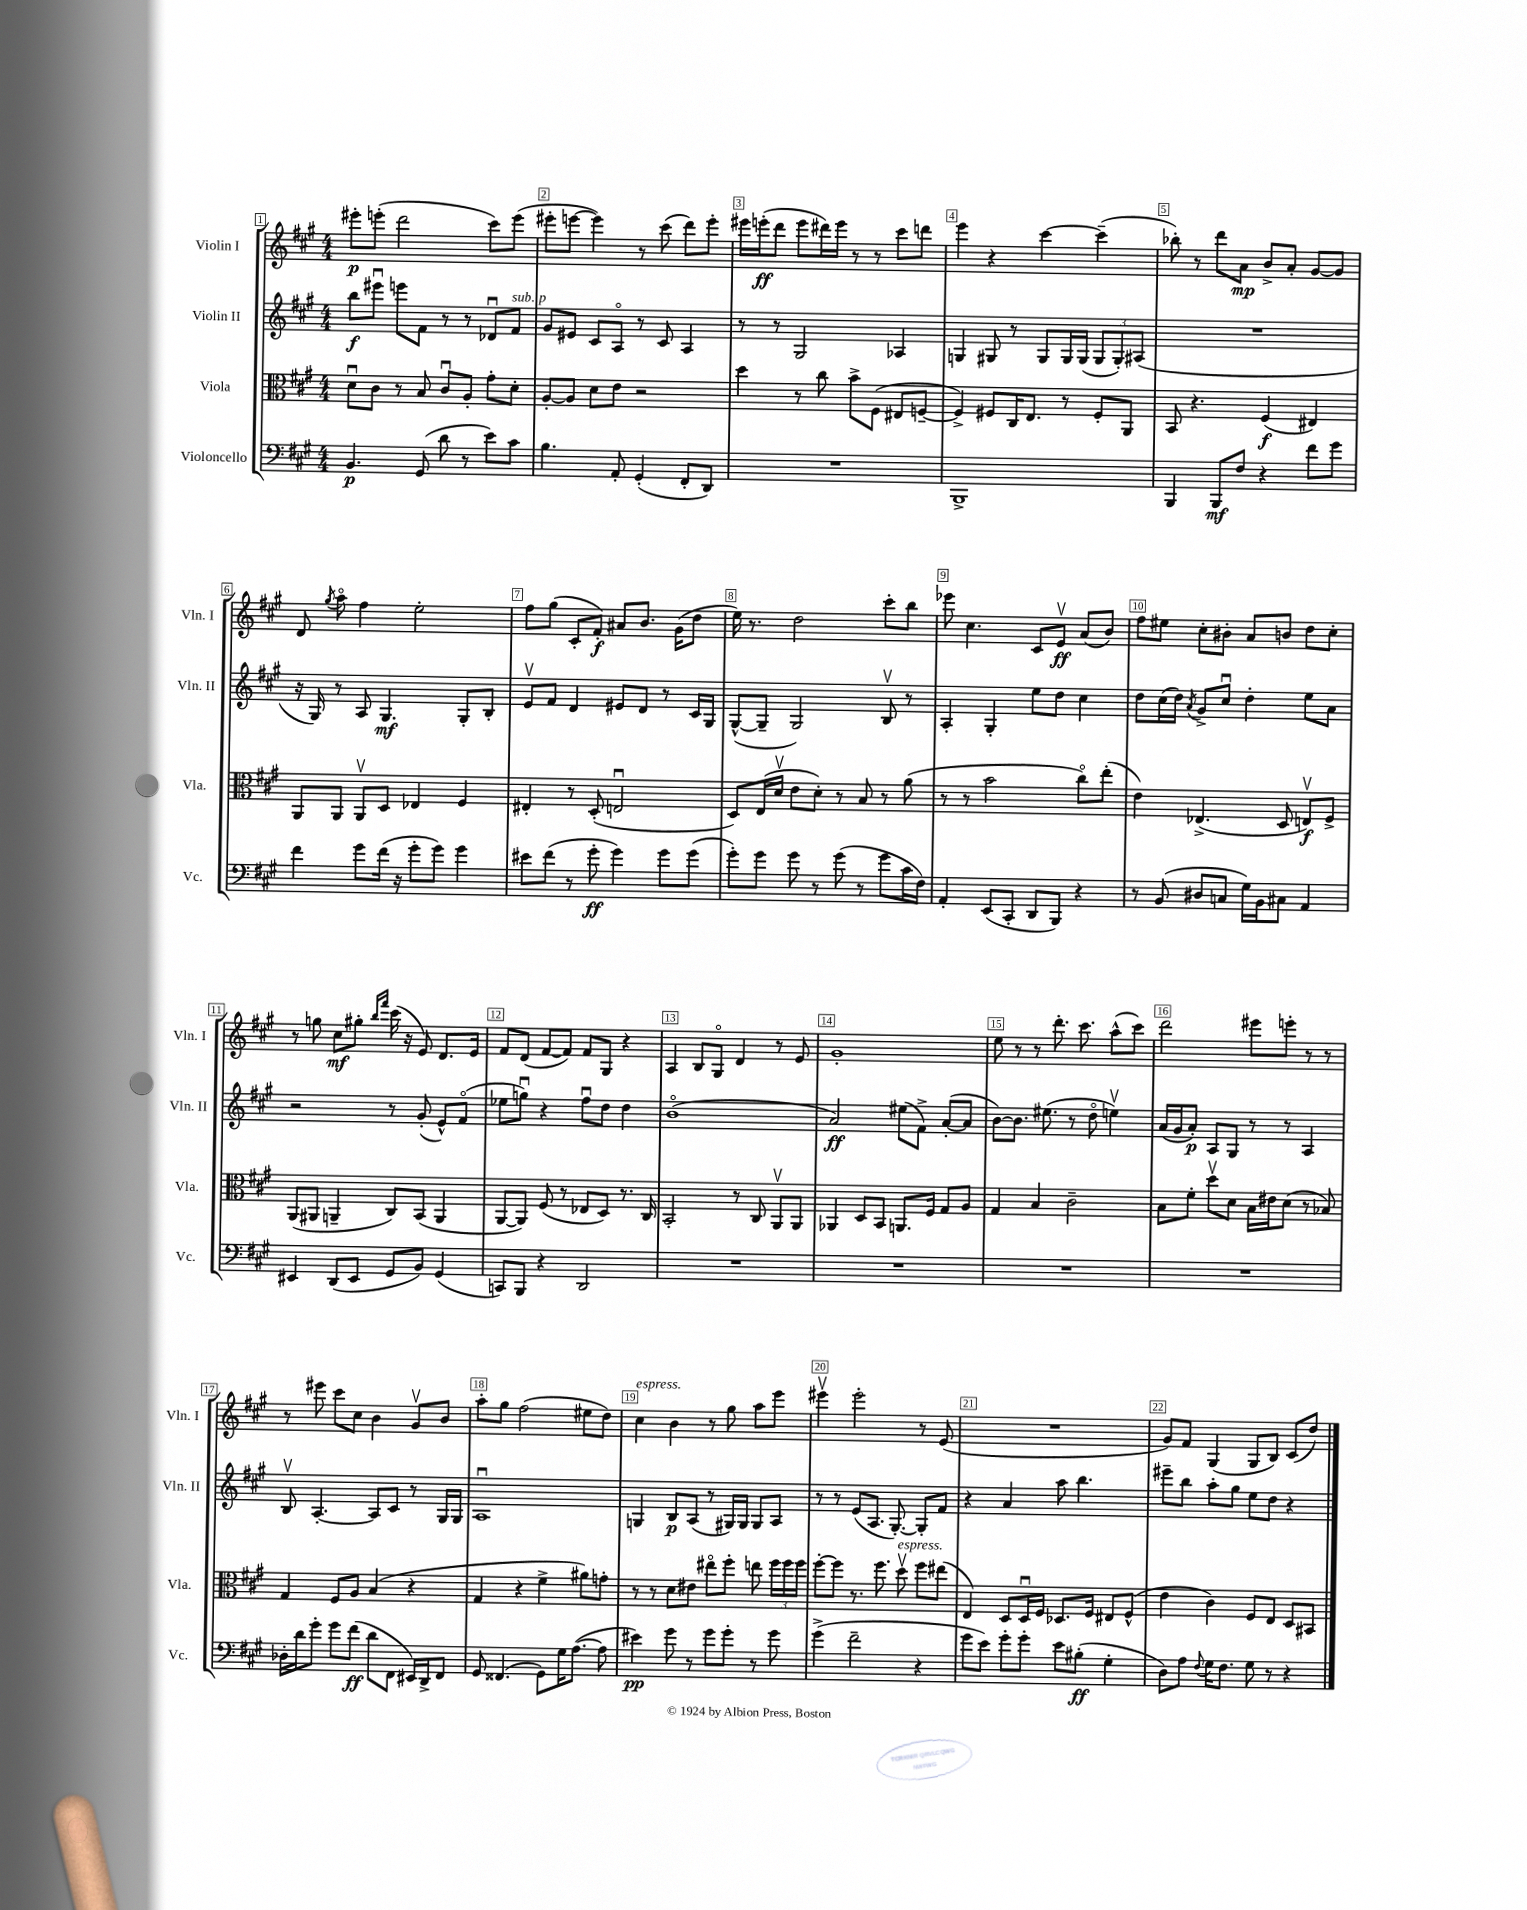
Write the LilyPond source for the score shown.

<<
\new StaffGroup <<
\new Staff = "s0" \with { instrumentName = "Violin I" shortInstrumentName = "Vln. I" } {
    \clef treble \key a \major \numericTimeSignature \time 4/4
    \autoBeamOff eis'''8[-.\p e'''8]-.( d'''2 cis'''8[) e'''8]( |
    eis'''8[-. e'''8]~ e'''4) r8 cis'''8( d'''8[) e'''8]-. |
    eis'''16[ e'''16-.\ff( d'''8] e'''8[ dis'''16) e'''16] r8 r8 cis'''8[ d'''8] |
    e'''4 r4 cis'''4~ cis'''4--( |
    bes''8-.) r8 d'''8[ a'8]\mp b'8[-> a'8]-. gis'8[~ gis'8] |
    d'8 \acciaccatura { gis''8 } a''8\flageolet fis''4 e''2-. |
    fis''8[ gis''8]( cis'8[-. fis'8]-.\f) ais'8[ b'8.] gis'16[( d''8] |
    e''16) r8. d''2 cis'''8[-. b''8] |
    ees'''8 cis''4. cis'8[ e'8]\upbow\ff a'8[( b'8]) |
    fis''8[ eis''8] cis''8[-. bis'8]-. a'8[ b'8] d''8[ cis''8]-. |
    r8 g''8 cis''8[\mf gis''8]-. \grace { b''16[ fis'''16] } cis'''16( r16 e'8) d'8.[ e'16] |
    fis'8[ d'8]( fis'8[~ fis'8]) fis'8[ gis8] r4 |
    a4 b8[ gis8]\flageolet d'4 r8 e'8 |
    gis'1-. |
    e''8 r8 r8 d'''8.-. cis'''8. a''8[-^( cis'''8]) |
    d'''2 eis'''8[ e'''8]-. r8 r8 |
    r8 eis'''8 cis'''8[ cis''8] b'4 gis'8[\upbow b'8] |
    a''8[-. gis''8] fis''2( eis''8[ d''8]) |
    cis''4^\markup { \italic "espress." } b'4 r8 gis''8 a''8[ e'''8] |
    eis'''4\upbow eis'''2-. r8 e'8( |
    R1 |
    gis'8[) fis'8] gis4( gis8[ b8]) cis'8[( d''8]) \bar "|." |
}
\new Staff = "s1" \with { instrumentName = "Violin II" shortInstrumentName = "Vln. II" } {
    \clef treble \key a \major \numericTimeSignature \time 4/4
    \autoBeamOff b''8[\f eis'''8]\downbow e'''8[ fis'8] r8 r8 des'8[\downbow fis'8]^\markup { \italic "sub. p" } |
    gis'8[ eis'8] cis'8[ a8]\flageolet r8 cis'8 a4 |
    r8 r8 gis2 aes4 |
    g4 gis8 r8 gis8[ gis16 gis16]( \tuplet 3/2 { gis8[ gis8-.) ais8]( } |
    R1 |
    r16 gis16) r8 a8 gis4.\mf gis8[-. b8]-. |
    e'8[\upbow fis'8] d'4 eis'8[ d'8] r8 cis'16[ gis16] |
    gis8[~-^( gis8]-- gis2) b8\upbow r8 |
    a4-. gis4-. e''8[ d''8] cis''4 |
    d''8[ cis''16( d''16]) \acciaccatura { a'8 } gis'8[-> cis''8]\downbow d''4-. e''8[ a'8] |
    r2 r8 gis'8-.( e'8[-^) fis'8]\flageolet( |
    ees''8[ g''8]\downbow) r4 fis''8[\downbow d''8] d''4 |
    b'1\flageolet( |
    a'2\ff) eis''8[( fis'8]->) a'8[~-.( a'8] |
    b'8[~) b'8.] eis''8.( r8 d''8\flageolet e''4\upbow) |
    a'16[( gis'16 a'8]-.\p) a8[ gis8] r8 r8 a4 |
    b8\upbow a4.~-. a8[ cis'8] r8 gis16[ gis16] |
    a1\downbow |
    g4 b8[\p a8]( r8 gis16[) gis16] gis8[ a8] |
    r8 r8 e'8[( a8.] gis8.~-.) gis8[-. fis'8] |
    r4 a'4 a''8 b''4. |
    eis'''8[-- b''8] a''8[-. gis''8] e''8[ d''8] r4 \bar "|." |
}
\new Staff = "s2" \with { instrumentName = "Viola" shortInstrumentName = "Vla." } {
    \clef alto \key a \major \numericTimeSignature \time 4/4
    \autoBeamOff d'8[\downbow cis'8] r8 b8 cis'8[\downbow a8]-. gis'8[-. d'8]-. |
    a8[~-. a8] d'8[ e'8] r2 |
    d''4 r8 cis''8 b'8[-> fis8]( eis8[ f8]~-- |
    f4->) fis8[ cis16 e8.] r8 fis8[-. a,8] |
    b,8 r4. fis4\f( eis4) |
    a,8[ a,8] a,8[\upbow d8] ees4 fis4 |
    eis4-. r8 d8-.( e2\downbow |
    d8[) e16( d'16]\upbow e'8[ d'8]-.) r8 b8 r8 a'8( |
    r8 r8 b'2 cis''8[\flageolet) e''8]-.( |
    e'4) ees4.->( d8 e8[\upbow\f) fis8]-> |
    a,8[( ais,8] a,4-- cis8[) b,8]( a,4 |
    a,8[~ a,8]) fis8( r8 ees8[ d8]) r8. cis16 |
    b,2-. r8 cis8 a,8[\upbow a,8] |
    aes,4 d8[ b,8] a,8.[ fis16] gis8[ a8] |
    gis4 b4 cis'2-- |
    b8[ fis'8]-. d''8[\upbow d'8] b16[ eis'16 d'8]( r8 bes8) |
    gis4 fis8[ a8] b4( r4 |
    gis4 r4 fis'4-> ais'8[) g'8]-. |
    r8 r8 d'8[ eis'8] eis''8[\flageolet fis''8]-. e''8 \tuplet 3/2 { fis''16[ fis''16 fis''16] } |
    fis''8[~-. fis''8] r8. fis''8. d''8\upbow^\markup { \italic "espress." } fis''8[ eis''8]( |
    e4) d8[ d16\downbow fis16] des8.[ fis16] eis8[ fis8]-^( |
    e'4 cis'4) fis8[ e8] d8[ bis,8] \bar "|." |
}
\new Staff = "s3" \with { instrumentName = "Violoncello" shortInstrumentName = "Vc." } {
    \clef bass \key a \major \numericTimeSignature \time 4/4
    \autoBeamOff b,4.\p gis,8( d'8 r8 e'8[) cis'8] |
    b4. a,8-. gis,4-.( fis,8[-. d,8]) |
    R1 |
    b,,1-> |
    b,,4 b,,8[\mf fis8] r4 fis'8[ gis'8] |
    fis'4 gis'8[ fis'16]( r16 gis'8[-. gis'8]) gis'4 |
    eis'8[ fis'8]( r8 gis'8-.\ff gis'4) gis'8[ gis'8]( |
    gis'8[-.) gis'8] gis'8 r8 gis'8( r8 gis'8[ cis'16 fis16]) |
    a,4-. e,8[( cis,8]-. d,8[ b,,8]) r4 |
    r8 b,8( dis8[ c8] gis16[) b,16 cis8] a,4 |
    eis,4 d,8[( eis,8] gis,8[ b,8]) gis,4( |
    c,8[) b,,8] r4 d,2 |
    R1 |
    R1 |
    R1 |
    R1 |
    des16[-. d'16 gis'8]-. gis'8[ fis'8]\ff( d'8[ fis,8] eis,16[) d,16-> fis,8] |
    gis,8 fisis,4.( gis,8[) gis16 a8.]~( a8 |
    eis'4\pp) gis'8 r8 gis'8[ gis'8]-. r8 gis'8 |
    gis'4->( fis'2-- r4 |
    gis'8[ e'8]) gis'8[-. gis'8]-. e'8[ bis8]-.\ff( gis4-. |
    d8[) a8] \appoggiatura { fis8 } gis16[ fis8.] gis8 r8 r4 \bar "|." |
}
>>
>>
\layout { \context { \Score \override BarNumber.break-visibility = ##(#f #t #t) barNumberVisibility = #all-bar-numbers-visible \override BarNumber.stencil = #(make-stencil-boxer 0.1 0.3 ly:text-interface::print) } }
